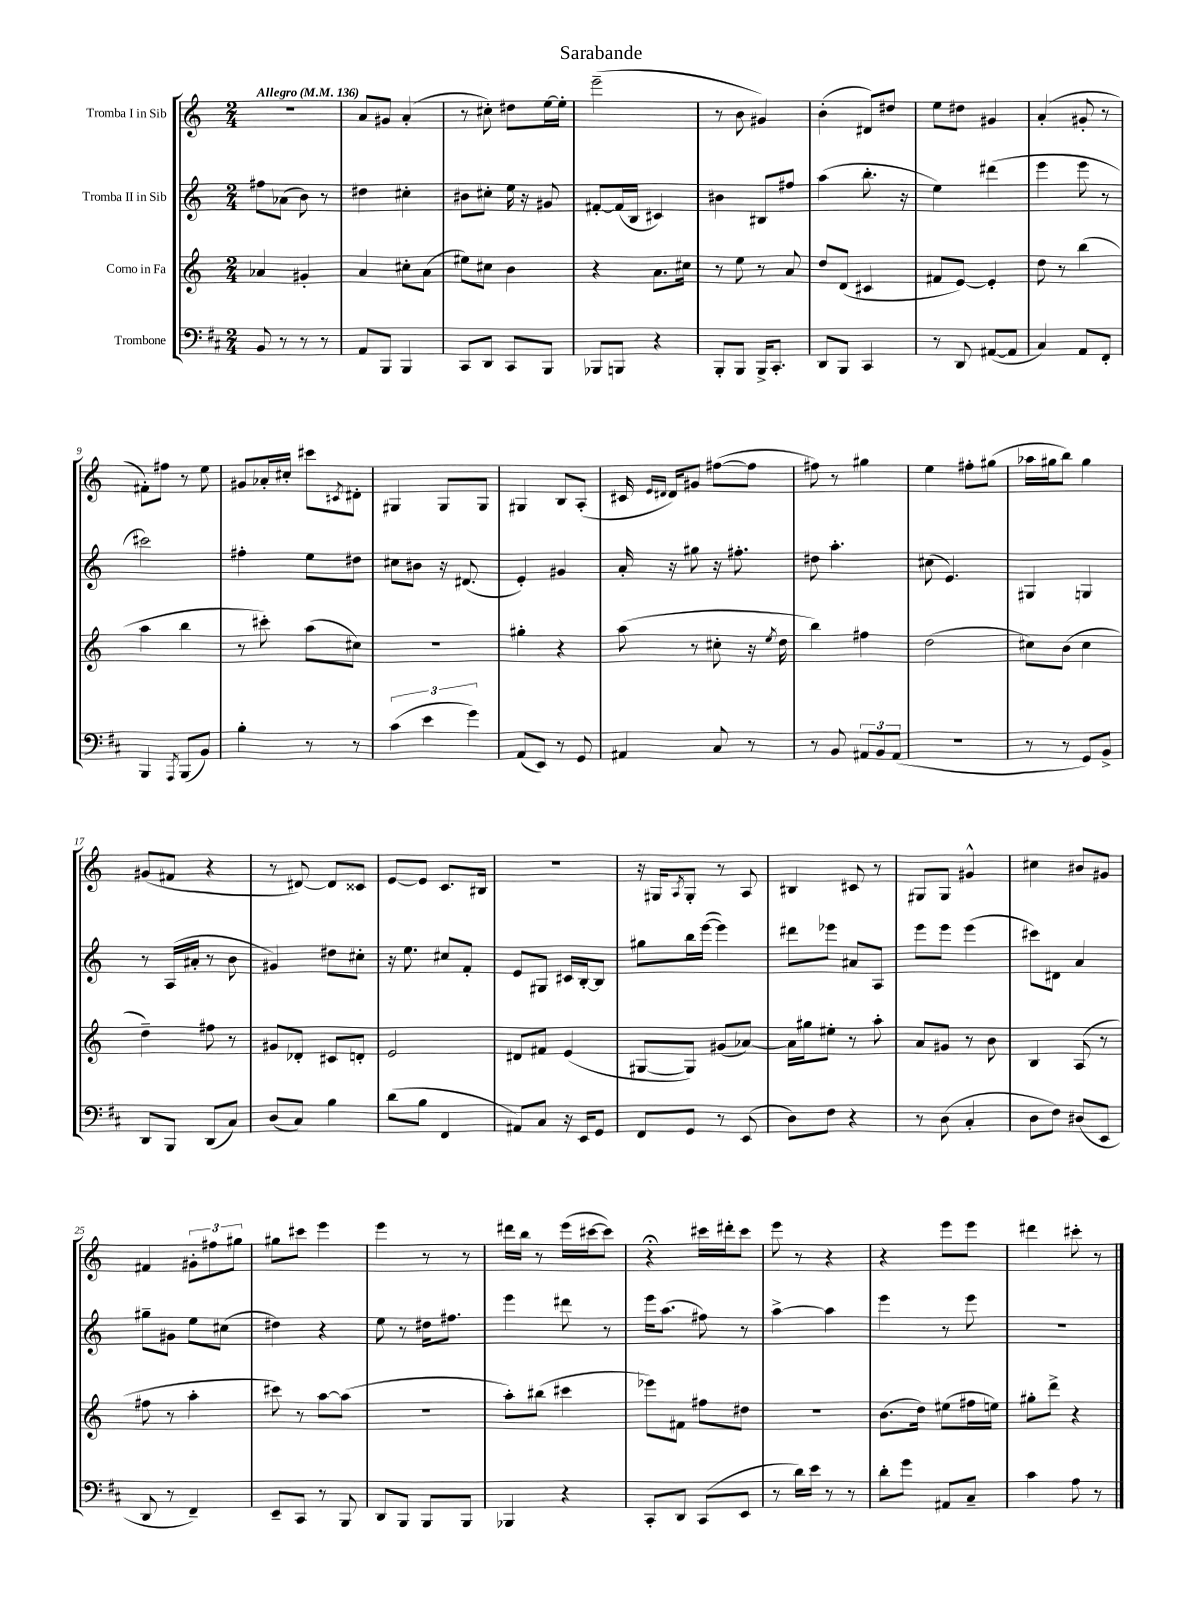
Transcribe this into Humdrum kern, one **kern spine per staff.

**kern	**kern	**kern	**kern
*staff4	*staff3	*staff2	*staff1
*clefF4	*clefG2	*clefG2	*clefG2
*k[f#c#]	*k[]	*k[]	*k[]
*M2/4	*M2/4	*M2/4	*M2/4
*MM136	*MM136	*MM136	*MM136
8BB	4a-	8ff#	2r
8r	.	(8a-	.
8r	4g#'	8b)	.
8r	.	8r	.
=	=	=	=
8AA	4a	4dd#	8a
8BBB	.	.	8g#
4BBB	8cc#'	4cc#'	(4a'
.	(8a	.	.
=	=	=	=
8CC#	8ee#)	8b#	8r
8DD	8cc#	8cc#'	8cc#')
8CC#	4b	16ee	8dd#
.	.	16r	.
8BBB	.	8g#	[16ee
.	.	.	16ee']
=	=	=	=
8BBB-	4r	[8f#'	(2eee~
8BBB	.	(16f#]	.
.	.	16B	.
4r	8.a	4c#)	.
.	16cc#	.	.
=	=	=	=
8BBB'	8r	4b#	8r
8BBB	8ee	.	8b
16BBB^	8r	8B#	4g#)
8.CC#'	.	.	.
.	8a	8ff#	.
=	=	=	=
8DD	8dd	(4aa	(4b'
8BBB	(8d	.	.
4CC#	4c#	8.bb'	8d#)
.	.	.	8dd#
.	.	16r	.
=	=	=	=
8r	8f#	4ee)	8ee
8DD	[8e)	.	8dd#
([8AA#	4e']	(4ddd#	4g#
8AA#]	.	.	.
=	=	=	=
4C#)	8dd	4eee	(4a'
.	8r	.	.
8AA	(4bb	8eee	8g#'
8FF#'	.	8r	8r
=	=	=	=
4BBB	4aa	2ccc#)	8f#')
.	.	.	8ff#
8qAAA	.	.	.
(8BBB	4bb	.	8r
8BB)	.	.	8ee
=	=	=	=
4B'	8r	4ff#'	8g#
.	8ccc#')	.	16a-'
.	.	.	16cc#'
8r	(8aa	8ee	8ccc#
.	.	.	8qc#
8r	8cc#)	8dd#	8d#'
=	=	=	=
(6c#	2r	8cc#	4G#
.	.	8b#	.
6e	.	.	.
.	.	16r	8G#
.	.	(8.d#	.
6g)	.	.	.
.	.	.	8G#
=	=	=	=
(8AA	4gg#'	4e')	4G#
8EE)	.	.	.
8r	4r	4g#	8B
8GG	.	.	(8A'
=	=	=	=
4AA#	(8aa	16a'	16c#
.	.	.	16qqe
.	.	.	16qqd#
.	.	16r	16d#)
.	8r	8gg#	8g#
8C#	8cc#'	16r	([8ff#
.	.	8.ff#'	.
8r	16r	.	8ff#]
.	8qee	.	.
.	16dd	.	.
=	=	=	=
8r	4bb)	8dd#	8ff#)
8BB	.	4.aa'	8r
12AA#	4ff#	.	4gg#
12BB	.	.	.
(12AA#	.	.	.
=	=	=	=
2r	(2dd	(8cc#	4ee
.	.	4.e)	.
.	.	.	8ff#'
.	.	.	(8gg#
=	=	=	=
8r	8cc#)	4G#	16aa-
.	.	.	16gg#
8r	(8b	.	8bb)
8GG)	4cc#	4G	4gg#
8BB^	.	.	.
=	=	=	=
8DD	4dd~)	8r	(8g#
8BBB	.	(16A	8f#
.	.	16a#'	.
(8DD	8ff#	8r	4r
8C#)	8r	8b	.
=	=	=	=
(8D	8g#	4g#)	8r
8C#)	8d-'	.	[8d#)
4B	8c#	8dd#	8d#]
.	8d'	8cc#'	8c##
=	=	=	=
(8d	2e	16r	[8e
.	.	8.ee	.
8B	.	.	8e]
4FF#	.	8cc#	8.c
.	.	8f'	.
.	.	.	16B#
=	=	=	=
8AA#)	8d#	8e	2r
8C#	8f#	8G#	.
16r	(4e	16c#	.
16EE	.	[16B'	.
8GG	.	8B]	.
=	=	=	=
8FF#	[8G#	8gg#	16r
.	.	.	16G#
.	.	.	8qA
8GG	8G#])	16bb	8G#'
.	.	([16eee	.
8r	(8g#	4eee])	8r
(8EE	[8a-)	.	8A
=	=	=	=
8D)	16a-]	8ddd#	4B#
.	16gg#	.	.
8F#	8ee#'	8eee-	.
4r	8r	8a#	8c#
.	8aa'	8A	8r
=	=	=	=
8r	8a	8eee	8G#
(8D	8g#	8eee	8G#
4C#'	8r	(4eee	4g#^^
.	8b	.	.
=	=	=	=
8D	4B	8ccc#)	4cc#
8F#)	.	8d#	.
(8D#	(8A	4a	8b#
8EE	8r	.	8g#
=	=	=	=
8DD	8ff#	8gg#~	4f#
8r	8r	8g#	.
4FF#~)	4aa'	8ee	12g#'
.	.	.	12ff#
.	.	(8cc#	.
.	.	.	12gg#
=	=	=	=
8EE~	8ccc#)	4dd#)	8gg#
8CC#	8r	.	8ccc#
8r	[8aa	4r	4eee
8BBB	(8aa]	.	.
=	=	=	=
8DD	2r	8ee	4eee
8BBB	.	8r	.
8BBB	.	16dd#	8r
.	.	8.ff#	.
8BBB	.	.	8r
=	=	=	=
4BBB-	8aa')	4eee	16ddd#
.	.	.	16bb
.	(8bb#	.	8r
4r	4ccc#	8ddd#	(16eee
.	.	.	[16ccc#
.	.	8r	8ccc#])
=	=	=	=
8CC#'	8eee-)	16eee	4r;
.	.	(8.aa	.
8DD	8f#	.	.
(8CC#	8ff#	8ff#)	16ccc#
.	.	.	16ddd#'
8EE	8dd#	8r	8ccc#
=	=	=	=
8r	2r	[4aa^	8eee
16d)	.	.	8r
16e	.	.	.
8r	.	4aa]	4r
8r	.	.	.
=	=	=	=
8d'	(8.b	4eee	4r
8g	.	.	.
.	16dd)	.	.
8AA#	(8ee#	8r	8eee
8C#~	16ff#	8eee	8eee
.	16ee)	.	.
=	=	=	=
4c#	8gg#'	2r	4ddd#
.	8ddd^	.	.
8A	4r	.	8ccc#'
8r	.	.	8r
==	==	==	==
*-	*-	*-	*-
